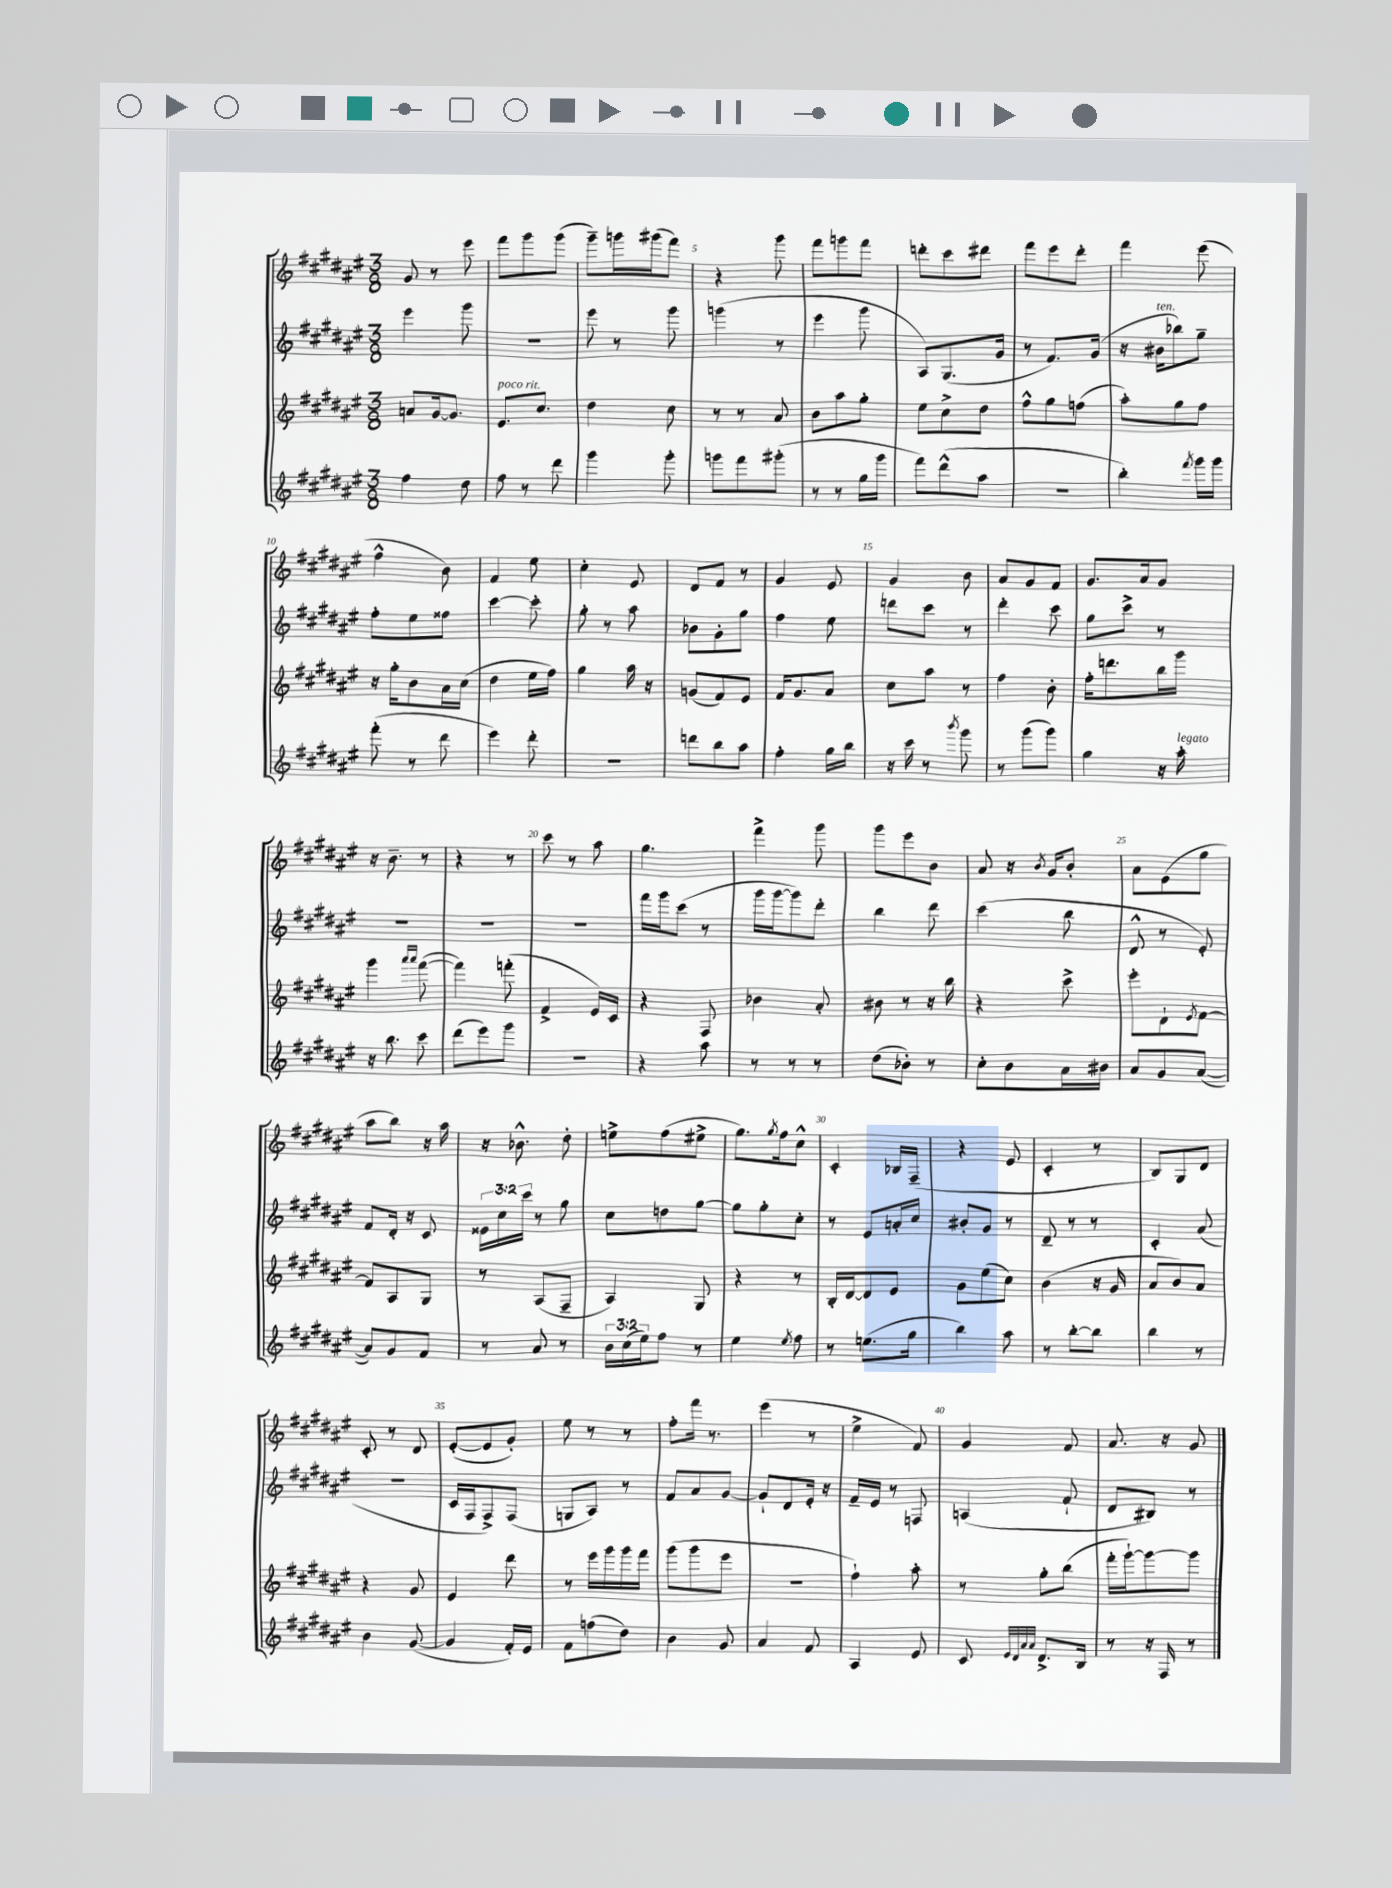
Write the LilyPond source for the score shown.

<<
\new StaffGroup <<
\new Staff = "s0" {
    \clef treble \key fis \major \numericTimeSignature \time 3/8
    gis'8 r8 eis'''8 |
    fis'''8 gis'''8 gis'''8( |
    gis'''8--) g'''16 gis'''16( fis'''8) |
    r4 gis'''8 |
    fis'''8 g'''8 fis'''8 |
    d'''8-. cis'''8 dis'''8 |
    fis'''8 eis'''8 dis'''8-. |
    fis'''4 eis'''8( |
    fis''4-^ b'8) |
    fis'4 eis''8 |
    cis''4-. eis'8 |
    dis'8 fis'8 r8 |
    gis'4 eis'8 |
    gis'4 b'8 |
    ais'8 gis'8 fis'8 |
    gis'8. ais'16 gis'8 |
    r16 b'8.-- r8 |
    r4 r8 |
    cis'''8 r8 ais''8 |
    gis''4. |
    fis'''4-> gis'''8 |
    gis'''8 eis'''8 b'8 |
    ais'8 r16 \acciaccatura { b'8 } gis'16 b'8-. |
    ais'8 eis'8( gis''8 |
    ais''8 b''8) r16 ais''16 |
    r16 bes'8.-^ dis''8-. |
    e''8-> fis''8( eis''8-> |
    gis''8.) \acciaccatura { gis''8 } fis''16 cis''8-^ |
    cis'4-. bes16 fis16--( |
    r4 eis'8 |
    cis'4-. r8 |
    b8) gis8 dis'8 |
    cis'8-. r8 dis'8 |
    eis'8~-.( eis'8 gis'8-.) |
    eis''8 r8 r8 |
    fis''8-. fis'''16 r8. |
    eis'''4( r8 |
    eis''4-> fis'8) |
    gis'4 fis'8 |
    ais'8. r16 gis'8 \bar "|." |
}
\new Staff = "s1" {
    \clef treble \key fis \major \numericTimeSignature \time 3/8 \override Staff.TupletNumber.text = #tuplet-number::calc-fraction-text
    eis'''4 gis'''8 |
    R4. |
    eis'''8 r8 gis'''8 |
    g'''4( r8 |
    eis'''4 gis'''8 |
    ais8) gis8.( gis'16 |
    r8 fis'8.) gis'16( |
    r16 bis'16^\markup { \italic "ten." } bes''8) gis''8-- |
    fis''8-. eis''8 fisis''8 |
    cis'''4~ cis'''8-. |
    gis''8-. r8 ais''8 |
    bes'8 gis'8-. gis''8 |
    fis''4 eis''8 |
    d'''8 cis'''8 r8 |
    dis'''4-. cis'''8 |
    gis''8 cis'''8-> r8 |
    R4. |
    R4. |
    R4. |
    fis'''16 gis'''16 cis'''8( r8 |
    gis'''16 gis'''16~ gis'''8) dis'''8-. |
    b''4 dis'''8 |
    cis'''4( b''8 |
    dis'8-^ r8 eis'8-.) |
    fis'8 dis'16-. r16 cis'8 |
    \tuplet 3/2 { eisis'16 cis''16 cis'''16 } r8 gis''8 |
    cis''8 d''8 gis''8~ |
    gis''8 gis''8-. cis''8-. |
    r8 eis'8 a'16-. cis''16 |
    bis'8-. gis'8 r8 |
    dis'8-- r8 r8 |
    cis'4-. ais'8( |
    R4. |
    cis'16 fis16 fis8->) fis8( |
    g8 ais8) r8 |
    fis'8 ais'8 gis'8~ |
    gis'8-! dis'8 eis'16-. r16 |
    fis'16-- eis'16 r8 f8 |
    a4( fis'8-! |
    dis'8 bis8) r8 \bar "|." |
}
\new Staff = "s2" {
    \clef treble \key fis \major \numericTimeSignature \time 3/8
    a'8 gis'16~ gis'8. |
    eis'8.^\markup { \italic "poco rit." } cis''8. |
    dis''4 cis''8 |
    r8 r8 ais'8 |
    b'8 ais''8 gis''8-. |
    eis''8 cis''8-> dis''8 |
    fis''8-^ gis''8 f''8( |
    ais''8-.) gis''8 fis''8 |
    r16 gis''16-. b'8 ais'16 cis''16( |
    dis''4 eis''16 fis''16) |
    gis''4 ais''16 r16 |
    g'8( fis'8) eis'8 |
    fis'16 gis'8. ais'8 |
    cis''8 ais''8 r8 |
    fis''4 b'8-. |
    fis''16-. d'''8. b''16 gis'''16 |
    gis'''4 \grace { ais'''16 ais'''16 } fis'''8~( |
    fis'''4) f'''8-.( |
    fis'4-> eis'16) cis'16 |
    r4 fis8 |
    bes'4 ais'8-. |
    bis'8 r8 r16 b''16 |
    r4 cis'''8-> |
    eis'''8-. dis'8-! \acciaccatura { eis'8 } fis'8~ |
    fis'8 ais8 gis8 |
    r8 ais8( fis8-- |
    ais4) gis8 |
    r4 r8 |
    b16-. dis'16~ dis'8 eis'8 |
    gis'8 eis''8( cis''8) |
    b'4( r16 gis'16 |
    ais'8 b'8) ais'8 |
    r4 gis'8 |
    eis'4 dis'''8 |
    r8 eis'''16 gis'''16 gis'''16 fis'''16 |
    gis'''8( gis'''8 eis'''8 |
    R4. |
    fis''4-!) ais''8-. |
    r8 gis''8-. b''8( |
    fis'''16-. gis'''16~-!) gis'''8~ gis'''8 \bar "|." |
}
\new Staff = "s3" {
    \clef treble \key fis \major \numericTimeSignature \time 3/8 \override Staff.TupletNumber.text = #tuplet-number::calc-fraction-text
    fis''4 dis''8 |
    fis''8 r8 dis'''8 |
    gis'''4 gis'''8-. |
    g'''8 fis'''8 gis'''8-.( |
    r8 r8 gis''16 gis'''16 |
    fis'''8) dis'''8-^( ais''8 |
    R4. |
    b''4-.) \acciaccatura { fis'''8 } gis'''16 gis'''16 |
    fis'''8-.( r8 dis'''8 |
    eis'''4) dis'''8-. |
    R4. |
    d'''8 b''8 ais''8 |
    fis''4-. gis''16 b''16 |
    r16 cis'''16 r8 \acciaccatura { b'''8 } gis'''8 |
    r8 gis'''8( gis'''8) |
    gis''4 r16 ais''16-.^\markup { \italic "legato" } |
    r16 b''8. cis'''8 |
    dis'''8( eis'''8) gis'''8 |
    R4. |
    r4 ais''8 |
    r8 r8 r8 |
    dis''8( bes'8-.) r8 |
    cis''8-. b'8 ais'16 bis'16 |
    ais'8 gis'8 ais'8~( |
    ais'8) gis'8 fis'8 |
    r8 ais'8 r8 |
    \tuplet 3/2 { b'16 cis''16( eis''16) } fis''8 r8 |
    eis''4 \acciaccatura { eis''8 } fis''8 |
    r8 e''8.( gis''16 |
    b''4) ais''8 |
    r8 b''8~-. b''8 |
    b''4 r8 |
    b'4 gis'8~( |
    gis'4 fis'16-.) eis'16 |
    fis'8 f''8( dis''8) |
    b'4 gis'8 |
    ais'4 fis'8 |
    ais4 eis'8 |
    cis'8 \grace { eis'32 dis'32 ais'32 ais'32 } dis'8.-> b16 |
    r8 r16 fis16 r8 \bar "|." |
}
>>
>>
\layout { \context { \Score currentBarNumber = #2 \override BarNumber.break-visibility = ##(#f #t #t) barNumberVisibility = #(every-nth-bar-number-visible 5) } }
